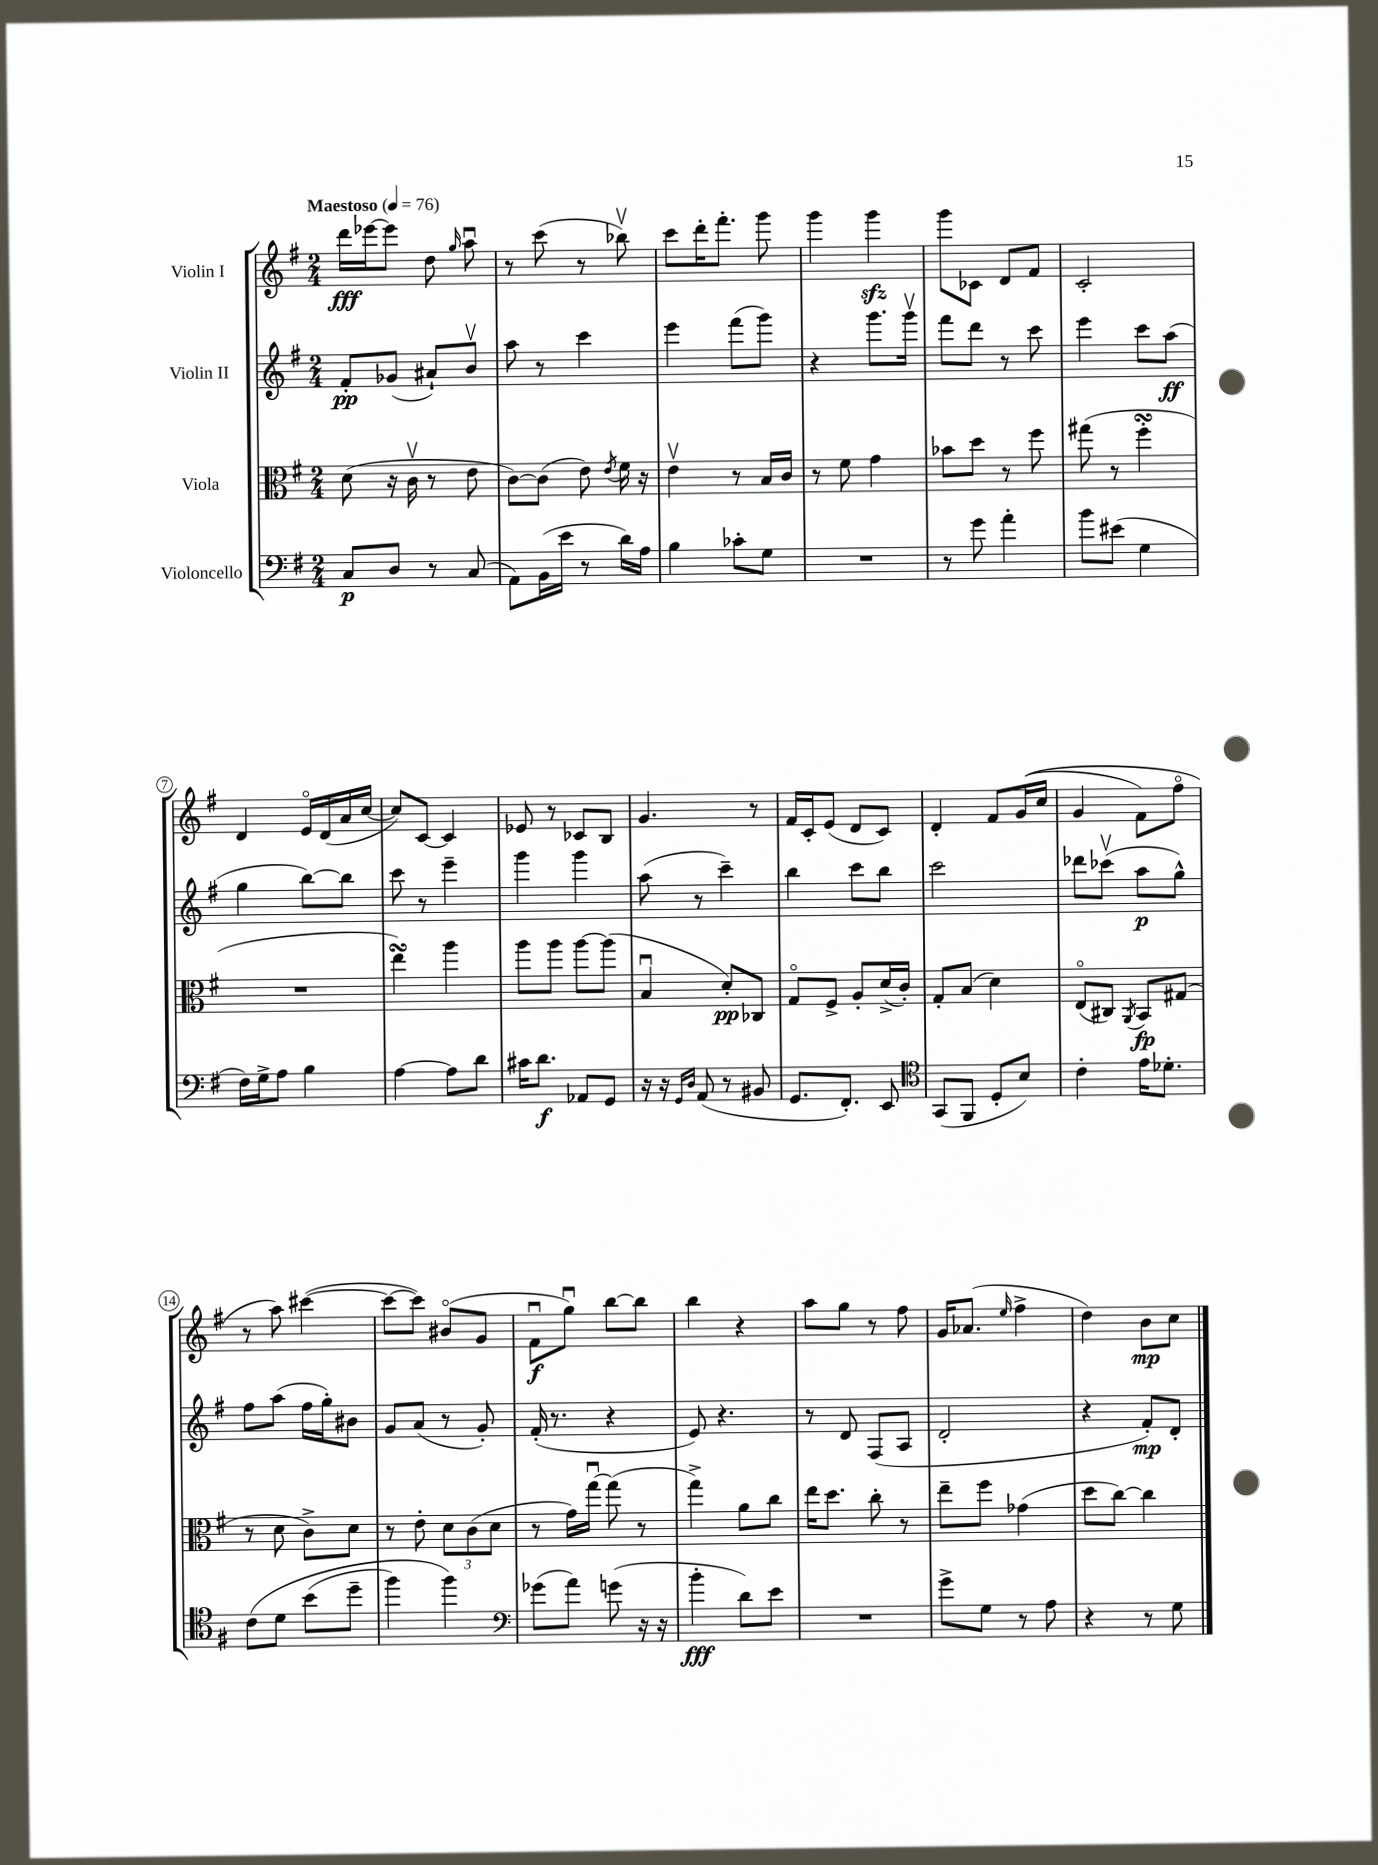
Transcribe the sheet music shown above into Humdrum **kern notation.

**kern	**kern	**kern	**kern
*staff4	*staff3	*staff2	*staff1
*clefF4	*clefC3	*clefG2	*clefG2
*k[f#]	*k[f#]	*k[f#]	*k[f#]
*M2/4	*M2/4	*M2/4	*M2/4
*MM76	*MM76	*MM76	*MM76
8C	(8d	8f#'	16ddd
.	.	.	[16eee-
8D	16r	(8g-	8eee-]
.	16cv	.	.
8r	8r	8a#`)	8dd
.	.	.	16qqgg
(8C	8e	8bv	8aau
=	=	=	=
8AA)	[8c)	8aa	8r
(16BB	(8c]	8r	(8ccc
16e	.	.	.
8r	8e)	4ccc	8r
.	8qe	.	.
16d)	16f#	.	8bb-v)
16A	16r	.	.
=	=	=	=
4B	4ev	4eee	8ccc
.	.	.	16ddd'
.	.	.	8.fff#'
8c-'	8r	(8fff#	.
8G	16B	8ggg)	8ggg
.	16c	.	.
=	=	=	=
2r	8r	4r	4ggg
.	8f#	.	.
.	4g	8.ggg	4ggg
.	.	16gggv	.
=	=	=	=
8r	8b-	8fff#	8ggg
8g	8dd	8ddd	8c-
4a'	8r	8r	8d
.	8ff#	8ccc	8f#
=	=	=	=
8b	(8gg#	4eee	2c'
(8e#	8r	.	.
4G	4ff#'	8ccc	.
.	.	(8aa	.
=	=	=	=
16F#)	2r	4gg	4d
16G^	.	.	.
8A	.	.	.
4B	.	[8bb)	16eo
.	.	.	(16d
.	.	8bb]	16a
.	.	.	[16cc
=	=	=	=
[4A	4ee)	8ccc	8cc])
.	.	8r	[8c
8A]	4aa	4eee~	4c]
8d	.	.	.
=	=	=	=
16c#	8aa	4ggg	8e-
8.d	.	.	.
.	8aa	.	8r
8AA-	[8aa	4ggg	8c-
8GG	(8aa]	.	8B
=	=	=	=
16r	4Bu	(8aa	4.g
16r	.	.	.
16qqGG	.	.	.
16qqD	.	.	.
(8AA	.	8r	.
8r	8d')	4ccc~)	.
8BB#	8C-	.	8r
=	=	=	=
8.GG	8Go	4bb	16f#
.	.	.	16c'
.	8F#^	.	(8e
8.FF#')	.	.	.
.	8A'	8ccc	8d
8EE	(16d^	8bb	8c)
.	16c')	.	.
=	=	=	=
*clefC4	*	*	*
(8GG	8G'	2ccc	4d'
8FF#	(8B	.	.
8D'	4d)	.	8f#
8B)	.	.	&((16g
.	.	.	16cc
=	=	=	=
4c'	(8Eo	8ddd-	4g
.	8C#)	(8ccc-v	.
.	8qAA	.	.
16e	8BB	8aa	8f#)
8.d-'	.	.	.
.	(8G#	8gg^^)	8ff#o
=	=	=	=
&(8c	8r	8ff#	8r
8d	8d	(8aa	8aa&)
(8b	8c^)	16ff#	([4ccc#
.	.	16gg')	.
8dd~	8d	8b#	.
=	=	=	=
4ff#)	8r	8g	8ccc#_
.	8e'	(8a	8ccc#])
4ff#&)	12d	8r	(8b#o
.	(12c	.	.
.	.	8g')	8g
.	12d	.	.
=	=	=	=
*clefF4	*	*	*
(8g-	8r	(16f#'	8f#u
.	.	8.r	.
8a)	16g)	.	8ggu)
.	[16ggu	.	.
(8g	(8gg]	4r	[8bb
16r	8r	.	8bb]
16r	.	.	.
=	=	=	=
4b'	4gg^)	8e)	4bb
.	.	4.r	.
8d)	8a	.	4r
8e	8cc	.	.
=	=	=	=
2r	16ee	8r	8aa
.	8.dd	.	.
.	.	8d	8gg
.	8cc'	(8F#	8r
.	8r	8A	8ff#
=	=	=	=
8g^	8ee~	2d'	16g
.	.	.	(8.a-
8G	8ff#	.	.
.	.	.	16qqee
8r	(4g-	.	4ff#^
8A	.	.	.
=	=	=	=
4r	8dd	4r	4dd)
.	[8cc)	.	.
8r	4cc]	8f#')	8b
8G	.	8d'	8cc
==	==	==	==
*-	*-	*-	*-
